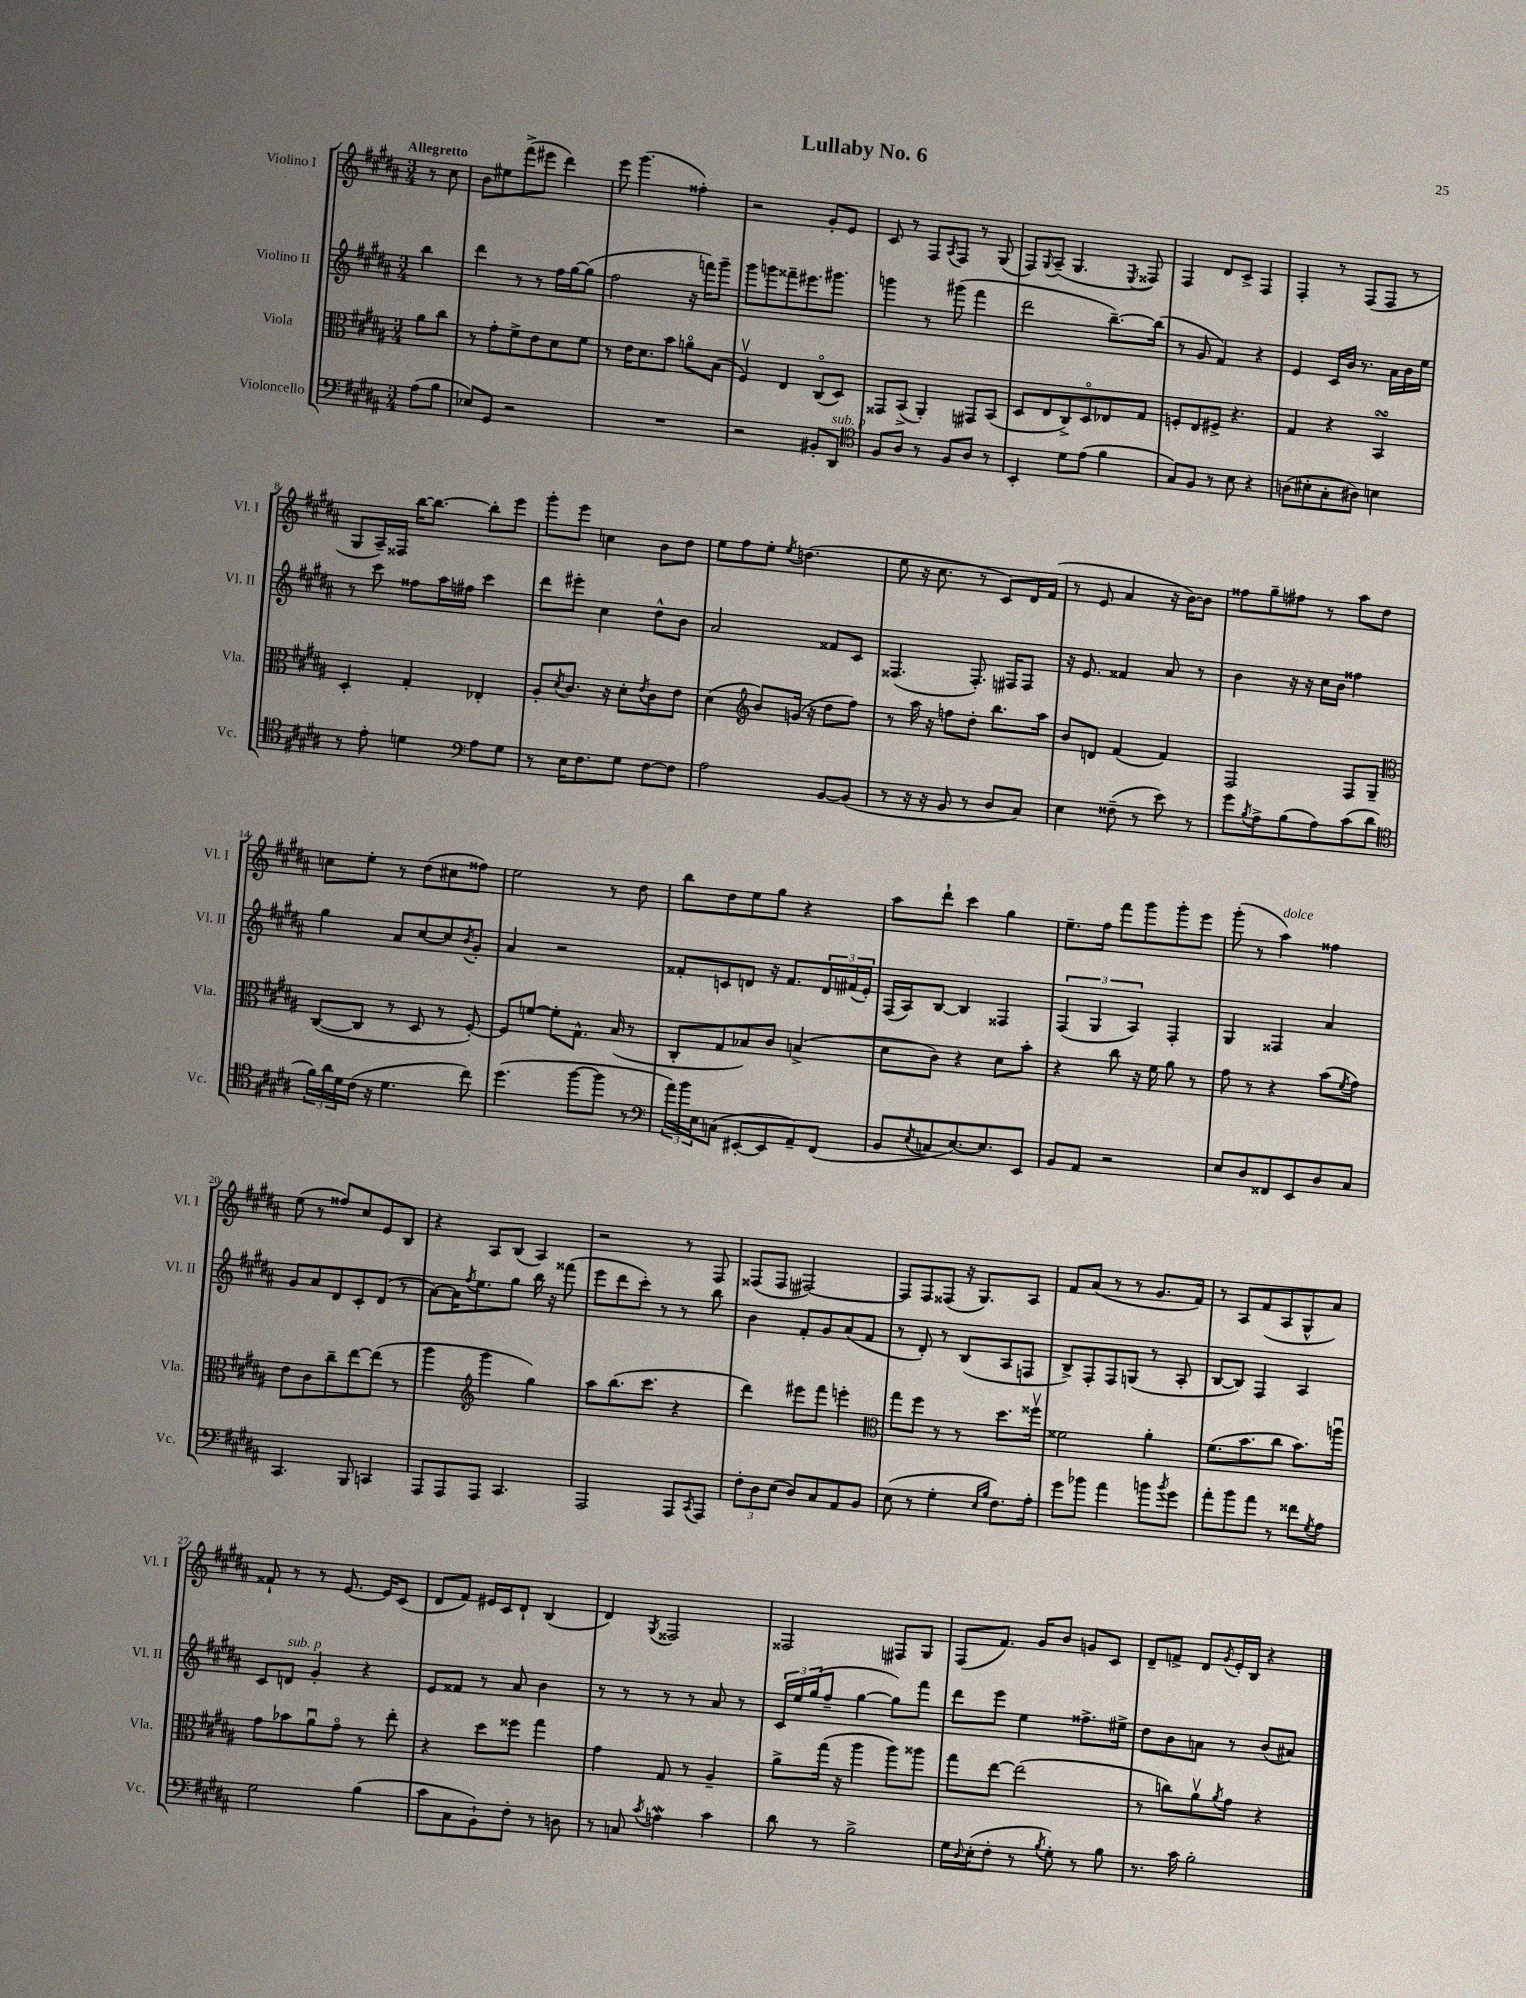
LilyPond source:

\header { title = "Lullaby No. 6" }
<<
\new StaffGroup <<
\new Staff = "s0" \with { instrumentName = "Violino I" shortInstrumentName = "Vl. I" } {
    \clef treble \key b \major \numericTimeSignature \time 3/4 \partial 4 \tempo "Allegretto"
    r8 cis''8 |
    b'8 eis''8 fis'''8->( eis'''8 dis'''4) |
    e'''8 gis'''4.( fisis''4-.) |
    r2 gis'8-. e'8 |
    cis'8 r8 fis8 \acciaccatura { ais8 } fis8 r8 gis8( |
    fis8) \appoggiatura { gis8 } ais8--( gis4. \acciaccatura { e8 } fisis8) |
    fis4 dis'8 cis'8-> fis4 |
    fis4-. r8 fis8( fis8 r8 |
    gis8 ais16--) fisis16 b''16~ b''8.~ b''8-. e'''8 |
    gis'''8-. e'''8 c''4 b'8 dis''8 |
    e''8 fis''8 e''8-. \acciaccatura { e''8 } d''4.( |
    e''8 r16 cis''8. r8 cis'8) dis'16 fis'16( |
    r8 e'8 ais'4 r16 b'16~) b'8 |
    fisis''8 gis''8-- fis''8 r8 ais''8 dis''8 |
    c''8 e''8-. r8 dis''8( cis''8 fisis''8) |
    e''2 r8 dis''8 |
    b''8 dis''8 e''8 gis''8 r4 |
    ais''8 dis'''8-! cis'''4 gis''4 |
    e''8.-- fis''16 fis'''8 gis'''8 gis'''8-. e'''8 |
    gis'''8-.( r8 ais''4^\markup { \italic "dolce" }) fisis''4 |
    e''8( r8 fisis''8) cis''8 e'8 b8 |
    r4 ais8 b8( ais4) |
    r2 r8 fis8 |
    fisis8( fisis8 fis2~) |
    fis8 fis8 fisis8( r16 gis8.) ais8 |
    fis'8 ais'8( r8 r8 gis'8. fis'16) |
    r8 ais8 fis'8( ais8 gis8-^ ais'8) |
    fisis'8-! r8 r8 e'8.~ e'16 cis'8( |
    dis'8 fis'8) eis'16 cis'16 dis'8-! b4( |
    dis'4) \acciaccatura { gis8 } fisis2 |
    fisis2 fis8 gis8 |
    fis8( fis'8.) gis'16 b'8 g'8 cis'8 |
    dis'8-- f'8-> dis'8 \acciaccatura { gis'8 } e'16-. b16 r4 \bar "|." |
}
\new Staff = "s1" \with { instrumentName = "Violino II" shortInstrumentName = "Vl. II" } {
    \clef treble \key b \major \numericTimeSignature \time 3/4 \partial 4
    b''4 |
    dis'''4 r8 r8 fis''16 gis''16~ gis''8( |
    fis''2 r16 f'''16) gis'''8-- |
    gis'''8 g'''8 fisis'''8-- eis'''8. gis'''8. |
    g'''4 r8 gis'''8( fis'''4 |
    dis'''2 b''8.~--) b''16( |
    r8 gis'8 fis'4) r4 |
    e'4 cis'16 b'16 r8. ais'16 b'16 e''16 |
    r8 cis'''8 fisis''8 ais''16 fis''16 cis'''4 |
    dis'''8 eis'''8-. cis''4 dis''8-^ b'8 |
    ais'2 fisis'8 cis'8 |
    fisis4.( fisis8.-.) fis16 fis8 |
    r16 e'8. fisis'4 ais'8 r8 |
    b'4 r16 r16 cis''16 b'16 fisis''4 |
    gis''4 ais'8 cis''8~ cis''8 \acciaccatura { b'8 } gis'8-. |
    ais'4 r2 |
    fisis'8-. c'8 d'8 r16 fisis'8. \tuplet 3/2 { d'16 fis'16( e'16-.) } |
    fis16( ais16) b8~ b4 fisis4 |
    \tuplet 3/2 { fis4( gis4 ais4) } fis4-. |
    gis4 fisis4 ais'4 |
    gis'8 ais'8 dis'8 cis'8-. dis'8( r8 |
    ais'8~) ais'16 \acciaccatura { fis''8 } e''8. gis''8 b''16 r16 fisis'''8( |
    e'''8 dis'''8 cis'''8-.) r8 r8 b''8 |
    b'4 fis'8-. gis'8 ais'8( fis'8 |
    r8 dis'8-.) r8 b8( ais8 f8 |
    b8->) fis8-. fis8 g8( r8 ais8-. |
    b8~ b8) fis4 ais4 |
    cis'8 d'8^\markup { \italic "sub. p" } gis'4-. r4 |
    e'8 fisis'8 r8 ais'8 b'4 |
    r8 r8 r8 r8 ais'8 r8 |
    \tuplet 3/2 { cis'16 e''16 gis''16( } fis''8-- gis''4~ gis''8) fis'''8 |
    dis'''8 e'''8 e''4 fisis''8.-> eis''16-> |
    dis''8 b'8 a'8 r8 b'8( ais'8) \bar "|." |
}
\new Staff = "s2" \with { instrumentName = "Viola" shortInstrumentName = "Vla." } {
    \clef alto \key b \major \numericTimeSignature \time 3/4 \partial 4
    ais'8 cis''8 |
    r8 gis'8-. fis'8-> e'8 dis'8 fis'8 |
    r8 e'16 dis'8. b'8 a'8\flageolet b8( |
    fis4\upbow) e4 cis8\flageolet( dis8) |
    gisis,8 b,8->( ais,4-.) gis,8 b,8( |
    dis8 e8 cis8->) dis8\flageolet ees8 gis8 |
    f8-. e8 fis8-> r4. |
    gis4 r4 b,4\turn |
    dis4-. gis4-. ees4-. |
    ais8-. \acciaccatura { dis'8 } cis'8. r16 dis'8-. \acciaccatura { e'8 } cis'8 e'8 |
    dis'4( \clef treble b'8) g'16( r16 dis''8 fis''8) |
    r8 ais''16 r16 f''8 dis''8-. b''8. ais''16 |
    b'8 d'8 fis'4( fis'4) |
    fis2 fis8 gis8-- |
    \clef alto cis8~( cis8 r8 dis8 r8 fis8~-.) |
    fis8 f'8~ f'8-. gis8.-^ b16( r8 |
    cis8-. gis8 bes8) cis'8 b4->( |
    dis'8 cis'8) r4 dis'8 b'8-. |
    r4 cis''8 r16 fis'16 ais'8 r8 |
    gis'8 r8 r4 b'8( \acciaccatura { fis'8 } gis'8) |
    e'8 cis'8 cis''8-- e''8~ e''8( r8 |
    ais''4 \clef treble gis'''4 gis''4) |
    ais''8 b''8.( cis'''8. r4 |
    dis'''4) eis'''8 fis'''8 e'''4-. |
    \clef alto gis''8 fis''8 r8 r8 dis''8. fisis''16\upbow |
    fisis'2 ais'4-. |
    fis'8.( b'8. cis''8 b'8.) a''16\downbow |
    gis'8 bes'8 ais'8\downbow gis'8\flageolet r8 e''8-. |
    r4 dis''8 fisis''8 gis''4 |
    gis'4 gis8 r8 ais4-- |
    ais'8-> gis''16( r16 ais''4 ais''8) aisis''8 |
    gis''8 e''8~ e''2( |
    r8 c''8) ais'8\upbow \acciaccatura { ais'8 } gis'8 r4 \bar "|." |
}
\new Staff = "s3" \with { instrumentName = "Violoncello" shortInstrumentName = "Vc." } {
    \clef bass \key b \major \numericTimeSignature \time 3/4 \partial 4
    ais8( b8 |
    ees8) gis,8 r2 |
    R2. |
    r2 bis,8-. dis,8^\markup { \italic "sub. p" } |
    \clef tenor fis8 ais8 r8 fis8 ais8 r8 |
    b,4-. dis'8 e'8( fis'4 |
    gis8) fis8 r8 b8 r4 |
    a8( bis8-. gis8-. ais8) b4 |
    r8 e'8-. d'4 \clef bass ais8 gis8 |
    r8 e16 fis8. gis8 fis8~ fis8 |
    ais2 b,8~ b,8( |
    r8 r16 r16 b,8 r8 dis8 cis8) |
    e4 fisis8--( r8 e'8) r8 |
    gis'8 \acciaccatura { b8 } ais8-> b8( ais8) cis'8( dis'8 |
    \clef tenor \tuplet 3/2 { fis'16) ais'16 dis'16 } cis'16( r16 dis'4. cis''8) |
    dis''4.( fis''8~ fis''8 r8 |
    \clef bass \tuplet 3/2 { ais'16) b'16 e16 } c8( eis,8~-. eis,8 ais,8--) fis,8( |
    b,8 \acciaccatura { e8 } c8 e8.~) e8. e,8 |
    b,8 ais,8 r2 |
    e8 dis8 fisis,8 e,8 dis8 cis8 |
    cis,4. b,,8 c,4 |
    ais,,8 ais,,8 ais,,8 cis,4. |
    ais,,2 ais,,8 \acciaccatura { cis,8 } ais,,8 |
    \tuplet 3/2 { fis8-. dis8 e8( } dis8) cis8 ais,8 b,8 |
    e8( r8 gis4-. \grace { e16 b16 } fis8.) ais16-. |
    gis'8 bes'8 ais'4 b'8 \acciaccatura { b'8 } gis'8 |
    ais'8-. b'8 ais'8 r8 fisis'8 \acciaccatura { gis8 } ais8 |
    gis2 b4( |
    cis'8 cis8 b,8-!) fis8-. r8 d8 |
    r8 c8 \acciaccatura { cis'8 } a4\mordent cis'4 |
    dis'8 r8 b2-> |
    gis16 \appoggiatura { dis8 } e16-.( fis8-. r8 \acciaccatura { b8 } gis8-.) r8 b8 |
    r8. cis'16 b2-. \bar "|." |
}
>>
>>
